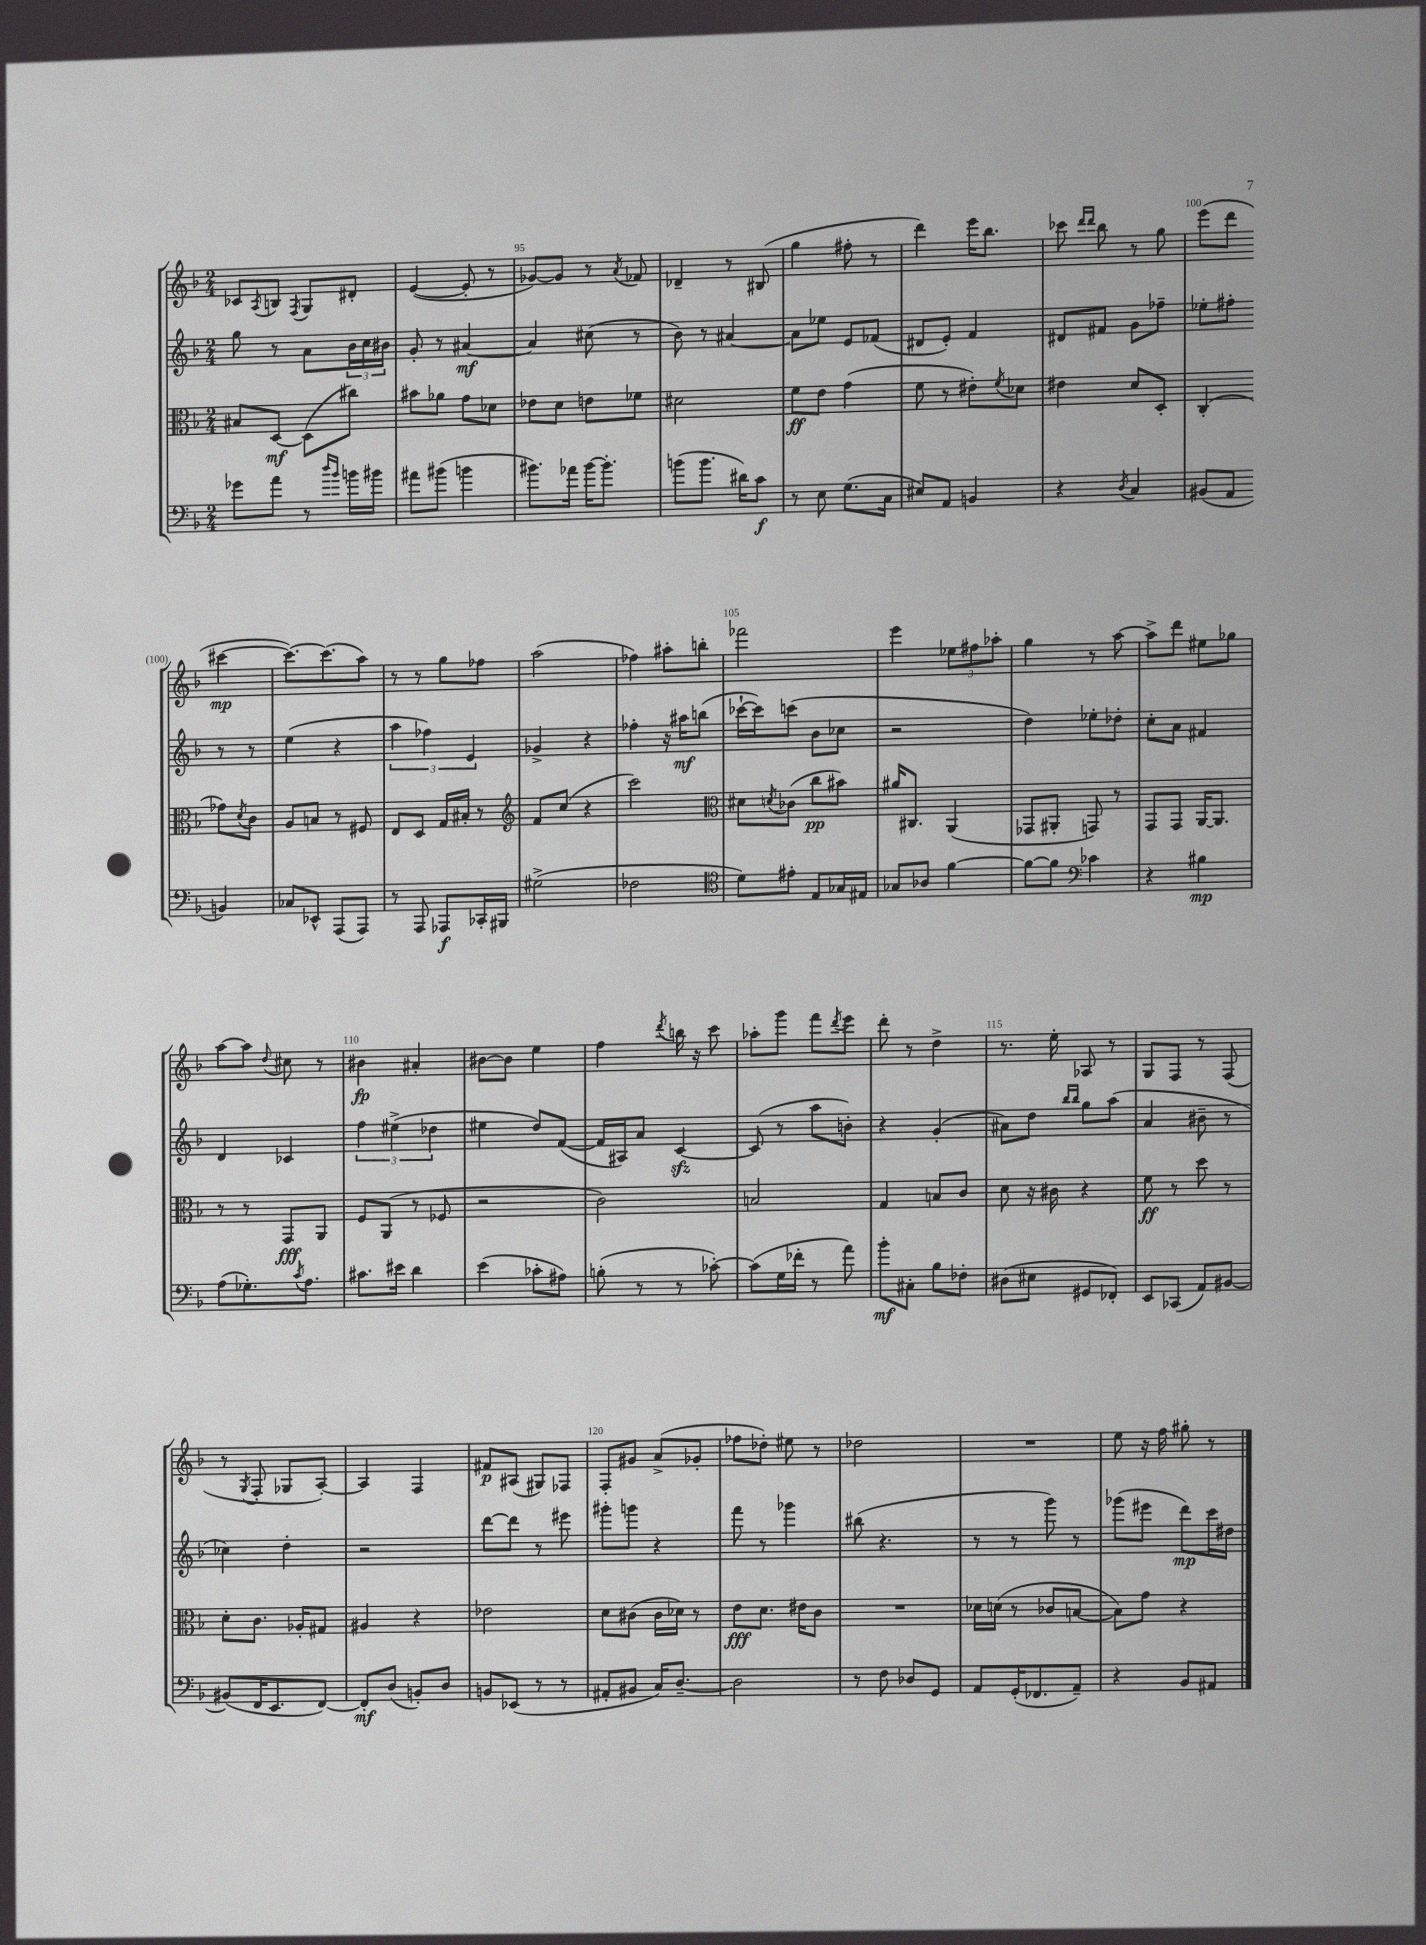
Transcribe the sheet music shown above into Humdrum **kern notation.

**kern	**kern	**kern	**kern
*staff4	*staff3	*staff2	*staff1
*clefF4	*clefC3	*clefG2	*clefG2
*k[b-]	*k[b-]	*k[b-]	*k[b-]
*M2/4	*M2/4	*M2/4	*M2/4
8g-\L	8B#/L	8gg\	8c-/L
.	.	.	8qA/
8a\J	[8D/J	8r	8B/J
.	.	.	8qF/
8r	(8D\]L	8a\L	8G/L
16qqdd/LL	.	.	.
16qqb-/JJ	.	.	.
16b\LL	8cc#\J)	24b-\L	8d#'/J
.	.	24cc\	.
16b#\JJ	.	.	.
.	.	24b#\JJ	.
=	=	=	=
8a#\L	8b#\L	8g'/	([4e/
(8b#\J	8a-\J	8r	.
4b\	8g\L	[4a#/	8e'/]
.	8d-\J	.	8r
=	=	=	=
8.b#\L)	8e-\L	4a#/]	[8g-/L)
.	8d\J	.	8g-/]J
16a-\Jk	.	.	.
[16b#\LK	8e\L	(8cc#\	8r
8.b#'\]J	.	.	.
.	.	.	8qa/
.	8f-\J	8r	8f-/
=	=	=	=
(8b\L	2d#\	8b-\)	4d-~/
8.b\J	.	8r	.
.	.	[4a#/	8r
16d#\LK)	.	.	.
8c\J	.	.	(8B#/
=	=	=	=
8r	8f\L	8a#\]L	4gg\
8E\	8e\J	8ee-\J	.
(8.G\L	(4g\	8e/L	8ff#'\
.	.	(8f-/J	8r
16C\Jk	.	.	.
=	=	=	=
8E#/L)	8f\	8d#/L	4ddd\)
8AA/J	8r	8e'/J)	.
4BB/	8e#'\L)	4f/	16eee\LK
.	.	.	8.bb-\J
.	8qf/	.	.
.	8d-\J	.	.
=	=	=	=
4r	4e#\	8d#/L	8ccc-\
.	.	.	16qqddd/LL
.	.	.	16qqddd/JJ
.	.	8f#/J	8bb-\
8qD/	.	.	.
4C/	8d/L	8g\L	8r
.	8D'/J	8ff-~\J	8gg\
=	=	=	=
(8BB#/L	(4C'/	8ee-'\L	(8eee\L
8AA/J	.	8ff#'\J	8ddd\J
4BB/)	8g-\L)	8r	[4ccc#\
.	8qd/	.	.
.	8c\J	8r	.
=	=	=	=
8C-/L	8A/L	(4ee\	8.ccc#\_L)
8EE-^^/J	8B/J	.	.
.	.	.	(8.ccc#\]
(8AAA/L	8r	4r	.
8AAA/J)	8F#/	.	8aa\J)
=	=	=	=
8r	8E/L	6aa\	8r
8AAA/	8D/J	.	8r
.	.	6ff-\)	.
8AAA-/L	16G/LL	.	8gg\L
.	16B#'/JJ	.	.
.	.	6e/	.
16CC-'/L	8r	.	8ff-\J
16BBB#/JJ	.	.	.
=	=	=	=
*	*clefG2	*	*
(2G#^\	8f/L	4g-^/	(2aa\
.	(8cc/J	.	.
.	4r	4r	.
=	=	=	=
2F-\	2ccc\)	4ff-'\	4ff-\)
.	.	16r	8aa#'\L
.	.	16aa#\LK	.
.	.	(8bb\J	8bb'\J
=	=	=	=
*clefC4	*clefC3	*	*
8d\L)	8d#\L	[16ccc-`\LL	2fff-\
.	.	16ccc-\]J)	.
.	8qd/	.	.
8e#'\J	(8c-\J	(8ccc\J	.
8E/L	8cc\L	8b-\L	.
16G-/L	8b#\J)	8cc-\J	.
16E#/JJ	.	.	.
=	=	=	=
8G-/L	16a#/LK	2r	4eee\
.	8.C#/J	.	.
8A-/J	.	.	.
[4f\	(4AA/	.	12ee-\L
.	.	.	12ff#\
.	.	.	12aa-'\J
=	=	=	=
8f\_L	8GG-/L	4dd\)	4gg\
8f\]J	8AA#'/J	.	.
*clefF4	*	*	*
4c-\	8GG/)	8ee-'\L	8r
.	8r	8dd-'\J	[8aa\
=	=	=	=
4r	8GG/L	8cc'\L	8aa^\]L
.	8GG/J	8a\J	8ddd\J
4B#\	[16AA/LK	4f#/	8ee#\L
.	8.AA/]J	.	.
.	.	.	8gg-\J
=	=	=	=
(8A\L	8r	4d/	[8aa\L
8.G-'\)	8r	.	8aa\]J
.	.	.	8qqdd/
.	8GG/L	4c-/	8cc#\
8qc/	.	.	.
8.A\J	.	.	.
.	8AA/J	.	8r
=	=	=	=
8.c#\L	8F/L	6ff\	4b#\
.	(8AA/J	.	.
.	.	(6ee#^\	.
16e#\Jk	.	.	.
4d\	8r	.	4a#'/
.	.	6dd-\	.
.	8F-/	.	.
=	=	=	=
(4e\	2r	4ee#\	[8b#\L
.	.	.	8b#\]J
8c-'\L	.	8dd/L)	4ee\
8A#\J)	.	([8f/J	.
=	=	=	=
(8B'\	2c\)	16f/]LL	4ff\
.	.	16A#/J)	.
8r	.	8a/J	.
.	.	.	8qddd/
8r	.	[4c/	16bb\
.	.	.	16r
[8c-'\)	.	.	8ccc\
=	=	=	=
(8c-\]L	2B/	(8c/]	8aa-'\L
16G\L	.	8r	8ggg\J
16f-'\JJ	.	.	.
8r	.	8aa\L	8fff\L
.	.	.	8qddd/
8a\)	.	8b'\J)	8eee\J
=	=	=	=
8b-'\L	4G/	4r	8ddd'\
8C#'\J	.	.	8r
8B-\L	8B/L	(4g'/	4dd^\
8F-'\J	8c/J	.	.
=	=	=	=
(8D#\L	8d\	8a#\L)	8.r
8E#\J	16r	8dd\J	.
.	16c#\	.	16ee'\
.	.	16qqbb-/LL	.
.	.	16qqbb-/JJ	.
8GG#/L	4r	8gg\L	8A-/
8FF-'/J)	.	(8aa\J	8r
=	=	=	=
8EE/L	8f\	4a/	8G/L
(8CC-/J	8r	.	8F/J
8AA/L)	8dd\	8b#~\	8r
[8BB#/J	8r	8r	(8F/
=	=	=	=
(8BB#/]L	8d'\L	4cc-\)	8r
.	.	.	8qG/
16FF/K	8.c\J	.	8F'/
8.EE/	.	.	.
.	.	4dd'\	8G-/L
.	16A-'/LK	.	.
[8FF/J)	8G#/J	.	[8A'/J)
=	=	=	=
8FF'/]L	4A#/	2r	4A/]
(8D/J	.	.	.
8BB'/L)	4r	.	4F/
8D/J	.	.	.
=	=	=	=
8BB/L	2e-\	[8ddd\L	8f#/L
(8EE-/J	.	8ddd\]J	(8A#/J
8r	.	8r	8G#/L)
8r	.	8eee#\	8F-/J
=	=	=	=
8AA#'/L	8d\L	8ggg#'\L	8F'/L
8BB#/J	(8c#\J	8ggg\J	8g#/J
16C/LK)	16c#\LL	4r	(8a^/L
[8.D~/J	16d-\JJ)	.	.
.	8r	.	8g-'/J
=	=	=	=
2D\]	8e\L	8fff\	8ff-\L
.	8.d\J	8r	8dd-'\J)
.	.	4ggg-\	8ee#\
.	16e#\LK	.	.
.	8c\J	.	8r
=	=	=	=
8r	2r	(8bb#\	2dd-\
8F\	.	4.r	.
8D-/L	.	.	.
8GG/J	.	.	.
=	=	=	=
8AA/L	16d-\LL	8r	2r
.	(16d\JJ	.	.
(16GG'/K	8r	8r	.
8.FF-/	.	.	.
.	8c-/L	8ggg\)	.
8AA~/J)	[8B/J	8r	.
=	=	=	=
4r	8B\]L)	(8ggg-\L	8ee\
.	8g\J	8eee#\J	16r
.	.	.	16ff\
8BB-/L	4r	8ddd\L)	8gg#'\
8AA#/J	.	16ccc\L	8r
.	.	16dd#\JJ	.
==	==	==	==
*-	*-	*-	*-
